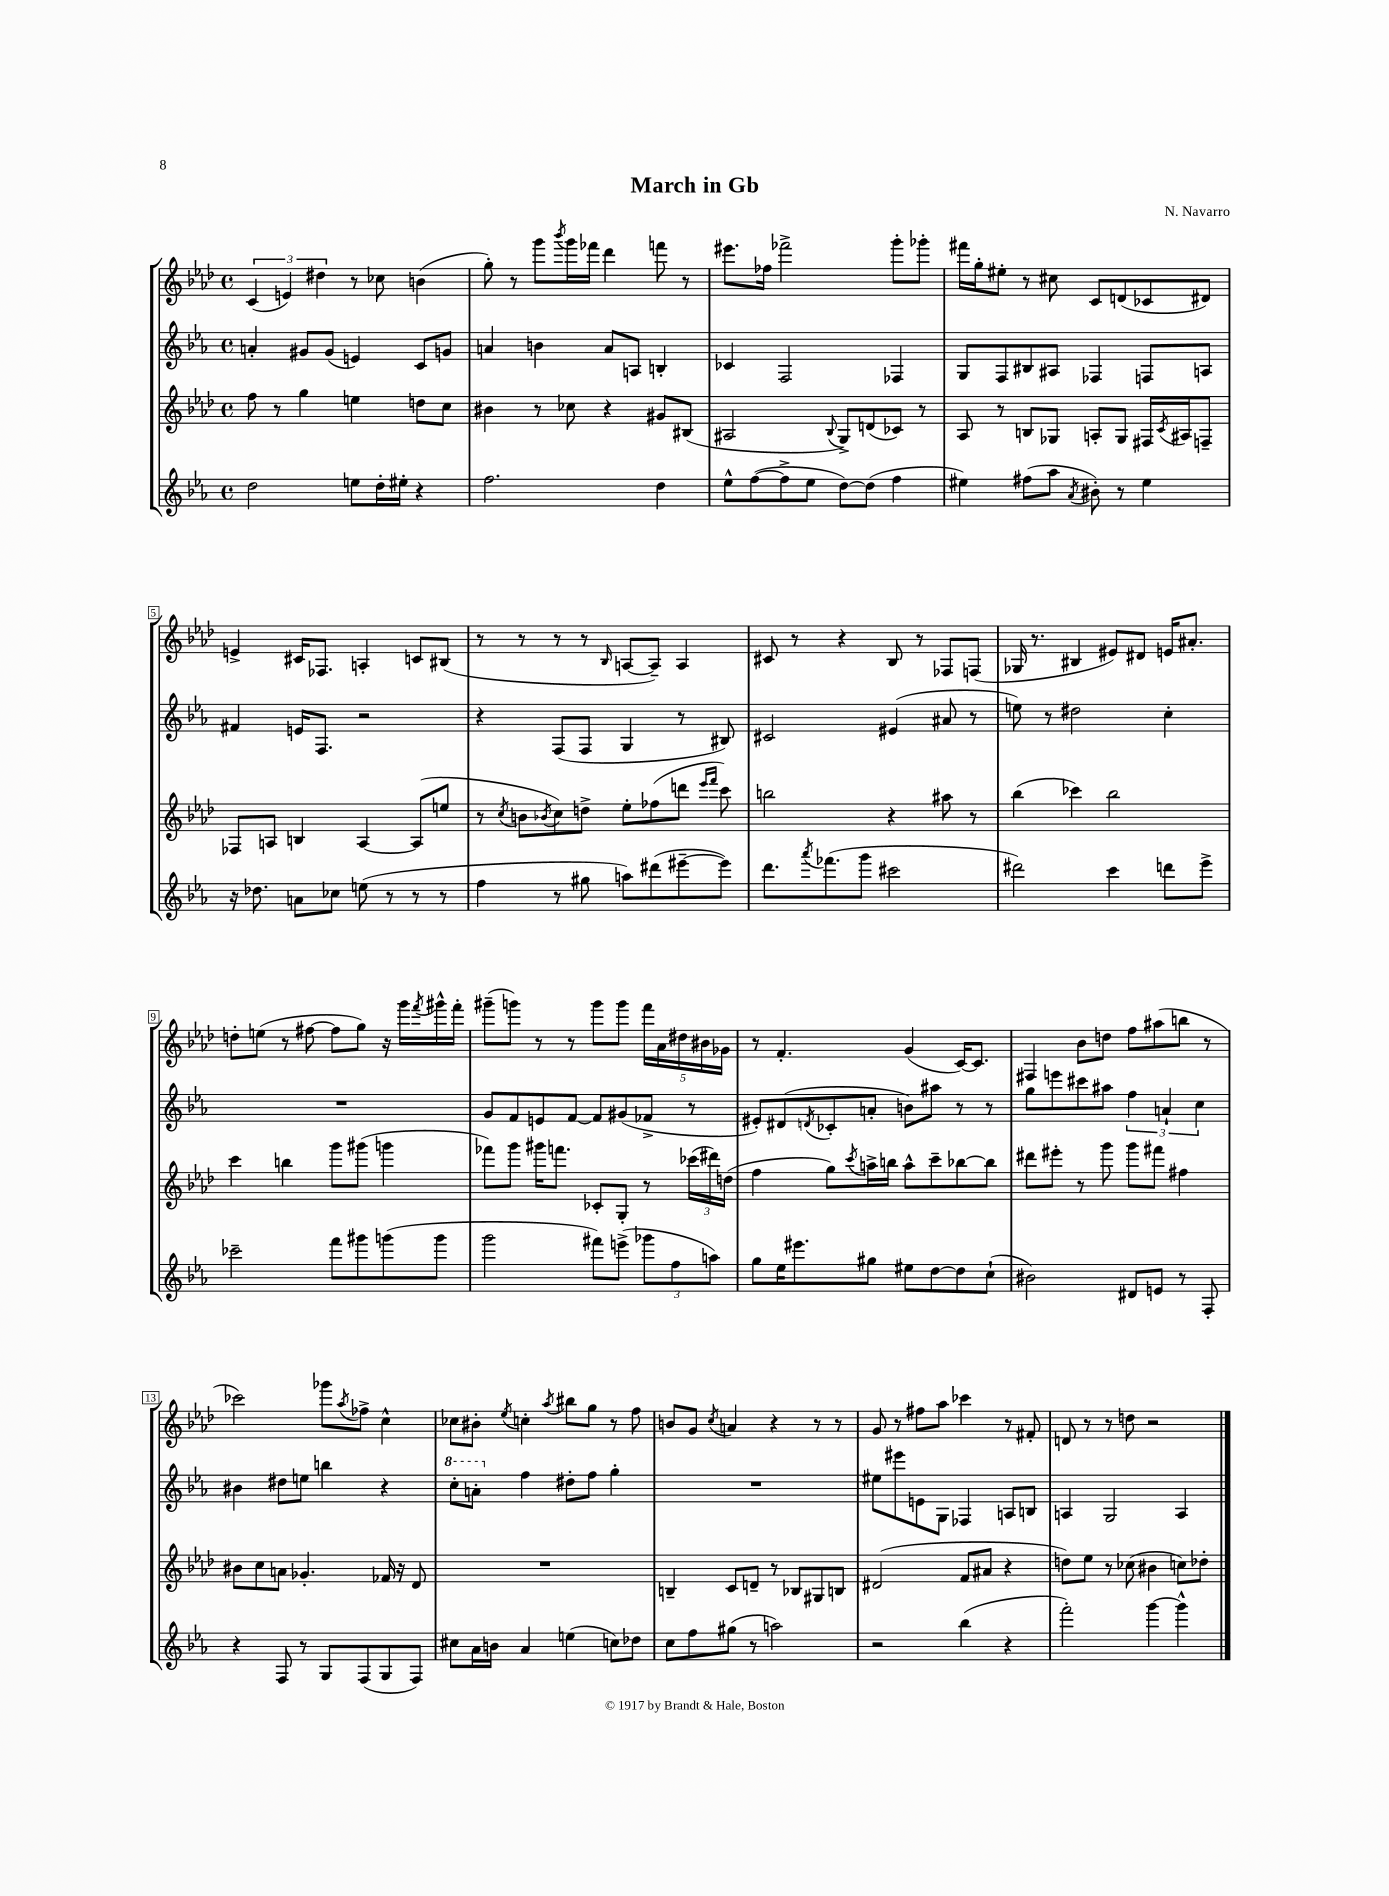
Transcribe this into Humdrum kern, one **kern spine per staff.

**kern	**kern	**kern	**kern
*part4	*part3	*part2	*part1
*staff4	*staff3	*staff2	*staff1
*clefG2	*clefG2	*clefG2	*clefG2
*k[b-e-a-]	*k[b-e-a-d-]	*k[b-e-a-]	*k[b-e-a-d-]
*M4/4	*M4/4	*M4/4	*M4/4
*met(c)	*met(c)	*met(c)	*met(c)
=1	=1	=1	=1
2dd\	8ff\	4an'/	(6c/
.	8r	.	.
.	.	.	6en/)
.	4gg\	8g#X/L	.
.	.	.	6dd#X\
.	.	(8g#/J	.
8een\L	4een\	4en/)	8r
16dd'\L	.	.	8cc-X\
16ee#X'\JJ	.	.	.
4r	8ddn\L	8c/L	(4bn\
.	8cc\J	8gn/J	.
=2	=2	=2	=2
2.ff\	4b#X\	4an/	8gg'\)
.	.	.	8r
.	8r	4bn\	8ggg\L
.	.	.	8qbbb-/
.	8cc-X\	.	16ggg\L
.	.	.	16fff-X\JJ
.	4r	8a/L	4ddd-\
.	.	8An/J	.
4dd\	8g#X/L	4Bn'/	8fffn\
.	(8B#X/J	.	8r
=3	=3	=3	=3
8ee-^^\L	2A#X/	4c-X/	8.eee#X\L
([8ff\	.	.	.
.	.	.	16ff-X\Jk
8ff^\]	.	2F/	2fff-X^\
8ee-\J	.	.	.
.	8qqB-/	.	.
[8dd\L)	8G^/L)	.	.
(8dd\J]	(8dn/	.	.
4ff\	8c-X/J)	4F-X/	8ggg'\L
.	8r	.	8ggg-X'\J
=4	=4	=4	=4
4ee#X\)	8A-/	8G/L	16fff#X\LL
.	.	.	16gg'\J
.	8r	8F/	8ee#X'\J
(8ff#X\L	8Bn/L	8B#X/	8r
8aa-\J	8G-X/J	8A#X/J	8cc#X\
8qa-/	.	.	.
8b#X'\)	8An'/L	4F-X/	8c/L
8r	8G-/J	.	(8dn/
4ee#\	16F#X/LL	8Fn/L	8c-X/
.	8qc/	.	.
.	16A#X/J	.	.
.	8Fn~/J	8An/J	8d#X/J)
!!LO:LB:g=z
=5	=5	=5	=5
16r	8F-X/L	4f#X/	4en^/
8.dd-X\	.	.	.
.	8An/J	.	.
8an\L	4Bn/	16en/KL	16c#X/KL
.	.	8.F/J	8.F-X/J
8cc-X\J	.	.	.
(8een\	[4A/	2r	4An'/
8r	.	.	.
8r	(8A/L]	.	8cn/L
8r	8een/J	.	(8B#X/J
=6	=6	=6	=6
4ff\	8r	4r	8r
.	8qcc/	.	.
.	8bn\L	.	8r
.	8qb-X/	.	.
8r	8cc\)	(8F/L	8r
8gg#X\	8ddn^\J	8F/J	8r
.	.	.	16qqB-/
8aan\L)	8ee-'\L	4G/	[8An/L
(8ddd#X\	(8ff-X\	.	8A~/J])
[8eee#X~\	8dddn\J	8r	4A/
.	16qqeee-/LL	.	.
.	16qqfff/JJ	.	.
8eee#\J])	8ccc\)	8B#X/)	.
=7	=7	=7	=7
8.ddd\L	2bbn\	2c#X/	8c#X/
.	.	.	8r
8qaaa-/	.	.	.
(8.fff-X\	.	.	.
.	.	.	4r
8ggg\J	.	.	.
2ccc#X\	4r	(4e#X/	8B-/
.	.	.	8r
.	8aa#X\	8a#X/	8F-X/L
.	8r	8r	(8Fn/J
=8	=8	=8	=8
2ddd#X\)	(4bb-\	8een\)	16G-X/
.	.	.	8.r
.	.	8r	.
.	4ccc-X\)	2dd#X\	4B#X/
4ccc\	2bb-\	.	8e#X/L)
.	.	.	8d#X/J
8dddn\L	.	4cc'\	16en/KL
.	.	.	8.a#X'/J
8eee-^\J	.	.	.
!!LO:LB:g=z
=9	=9	=9	=9
2ccc-X~\	4ccc\	1r	8ddn'\L
.	.	.	(8een\J
.	4bbn\	.	8r
.	.	.	[8ff#X\
8fff\L	8ggg\L	.	8ff#\L]
8ggg#X\	(8ggg#X\J	.	8gg\J)
(8gggn\	4gggn\	.	16r
.	.	.	16ggg\LL
.	.	.	8qfff/
8ggg\J	.	.	16ggg#X^^\
.	.	.	16fff'\JJ
=10	=10	=10	=10
2ggg\	8fff-X\L)	8g/L	(8ggg#X~\L
.	8ggg\J	8f/	8gggn\J)
.	16ggg#X\KL	8en/	8r
.	8.fffn\J	.	.
.	.	[8f/J	8r
8fff#X\L)	8c-X'/L	8f/L]	8ggg\L
(8eeen^\J	8G'/J	(8g#X/	8ggg\J
12ggg-X\L	8r	8f-X^/J	20fff\LL
.	.	.	20a-\
12ff\	.	.	.
.	.	.	20dd#X\
.	(24ccc-X\LL	8r	.
.	.	.	20b#X\
12aan\J)	24ddd#X\)	.	.
.	.	.	20g-X\JJ
.	(24ddn\JJ	.	.
=11	=11	=11	=11
8gg\L	4ff\	8e#X'/L)	8r
16ee-\K	.	(8d#X/	4.f'/
8.eee#X\	.	.	.
.	.	8qdn/	.
.	8gg\L)	8c-X'/	.
.	8qccc/	.	.
8gg#X\J	16aan^\L	8an'/J	.
.	16bbn\JJ	.	.
8ee#X\L	8aa^^\L	8bn\L)	(4g/
[8dd\	8ccc~\	8aa#X\J	.
8dd\]	[8bb-X\	8r	[16c/KL)
.	.	.	8.c/J]
(8cc`\J	8bb-\J]	8r	.
=12	=12	=12	=12
2b#X\)	8ddd#X\L	8gg\L	4F#X/
.	8eee#X'\J	8eeen\	.
.	8r	8ccc#X\	8b-\L
.	8ggg\	8aa#X\J	8ddn\J
8d#X/L	8ggg\L	6ff\	8ff\L
8en/J	8fff#X\J	.	(8aa#X\
.	.	6an`/	.
8r	4ff#X\	.	8bbn\J
.	.	6cc\	.
8F'/	.	.	8r
!!LO:LB:g=z
=13	=13	=13	=13
4r	8b#X\L	4b#X\	2ccc-X\)
.	8cc\	.	.
8F/	8an\J	8dd#X\L	.
8r	4.g-X'/	8een\J	.
8G/L	.	4bbn\	8ggg-X\L
.	.	.	8qaa-/
(8F/	.	.	8ff-X^\J
8G/	16f-X/	4r	4cc^^\
.	16r	.	.
8F/J)	8d-/	.	.
=14	=14	=14	=14
*	*	*8va	*
8cc#X\L	1r	8ccc'\L	8cc-X\L
16a-\L	.	8aan'\J	8b#X'\J
16bn\JJ	.	.	.
.	.	.	8qee-/
*	*	*X8va	*
4a-/	.	4ff\	4ccn'\
.	.	.	8qaa-/
(4een\	.	8dd#X'\L	8bb#X\L
.	.	8ff\J	8gg\J
8ccn\L)	.	4gg'\	8r
8dd-X\J	.	.	8ff\
=15	=15	=15	=15
8cc\L	4Bn~/	1r	8bn/L
8ff\	.	.	8g/J
.	.	.	8qcc/
(8gg#X\J	8c/L	.	4an/
8r	8dn~/J	.	.
2aan\)	8r	.	4r
.	8B-X/L	.	.
.	8G#X/	.	8r
.	8Bn/J	.	8r
=16	=16	=16	=16
2r	(2d#X/	8ee#X\L	8g/
.	.	8eee#X\	8r
.	.	8en\	8ff#X\L
.	.	8G\J	8aa-\J
(4bb-\	8f/L	4F-X/	4ccc-X\
.	8a#X/J	.	.
4r	4r	8An/L	8r
.	.	8Bn/J	8f#X'/
=17	=17	=17	=17
2fff'\)	8ddn\L)	4An/	8dn/
.	8ee-\J	.	8r
.	8r	2G/	8r
.	(8cc-X\	.	8ddn\
[4ggg\	4b#X\	.	2r
4ggg^^\]	8ccn\L)	4A/	.
.	8dd-X'\J	.	.
==	==	==	==
*-	*-	*-	*-
